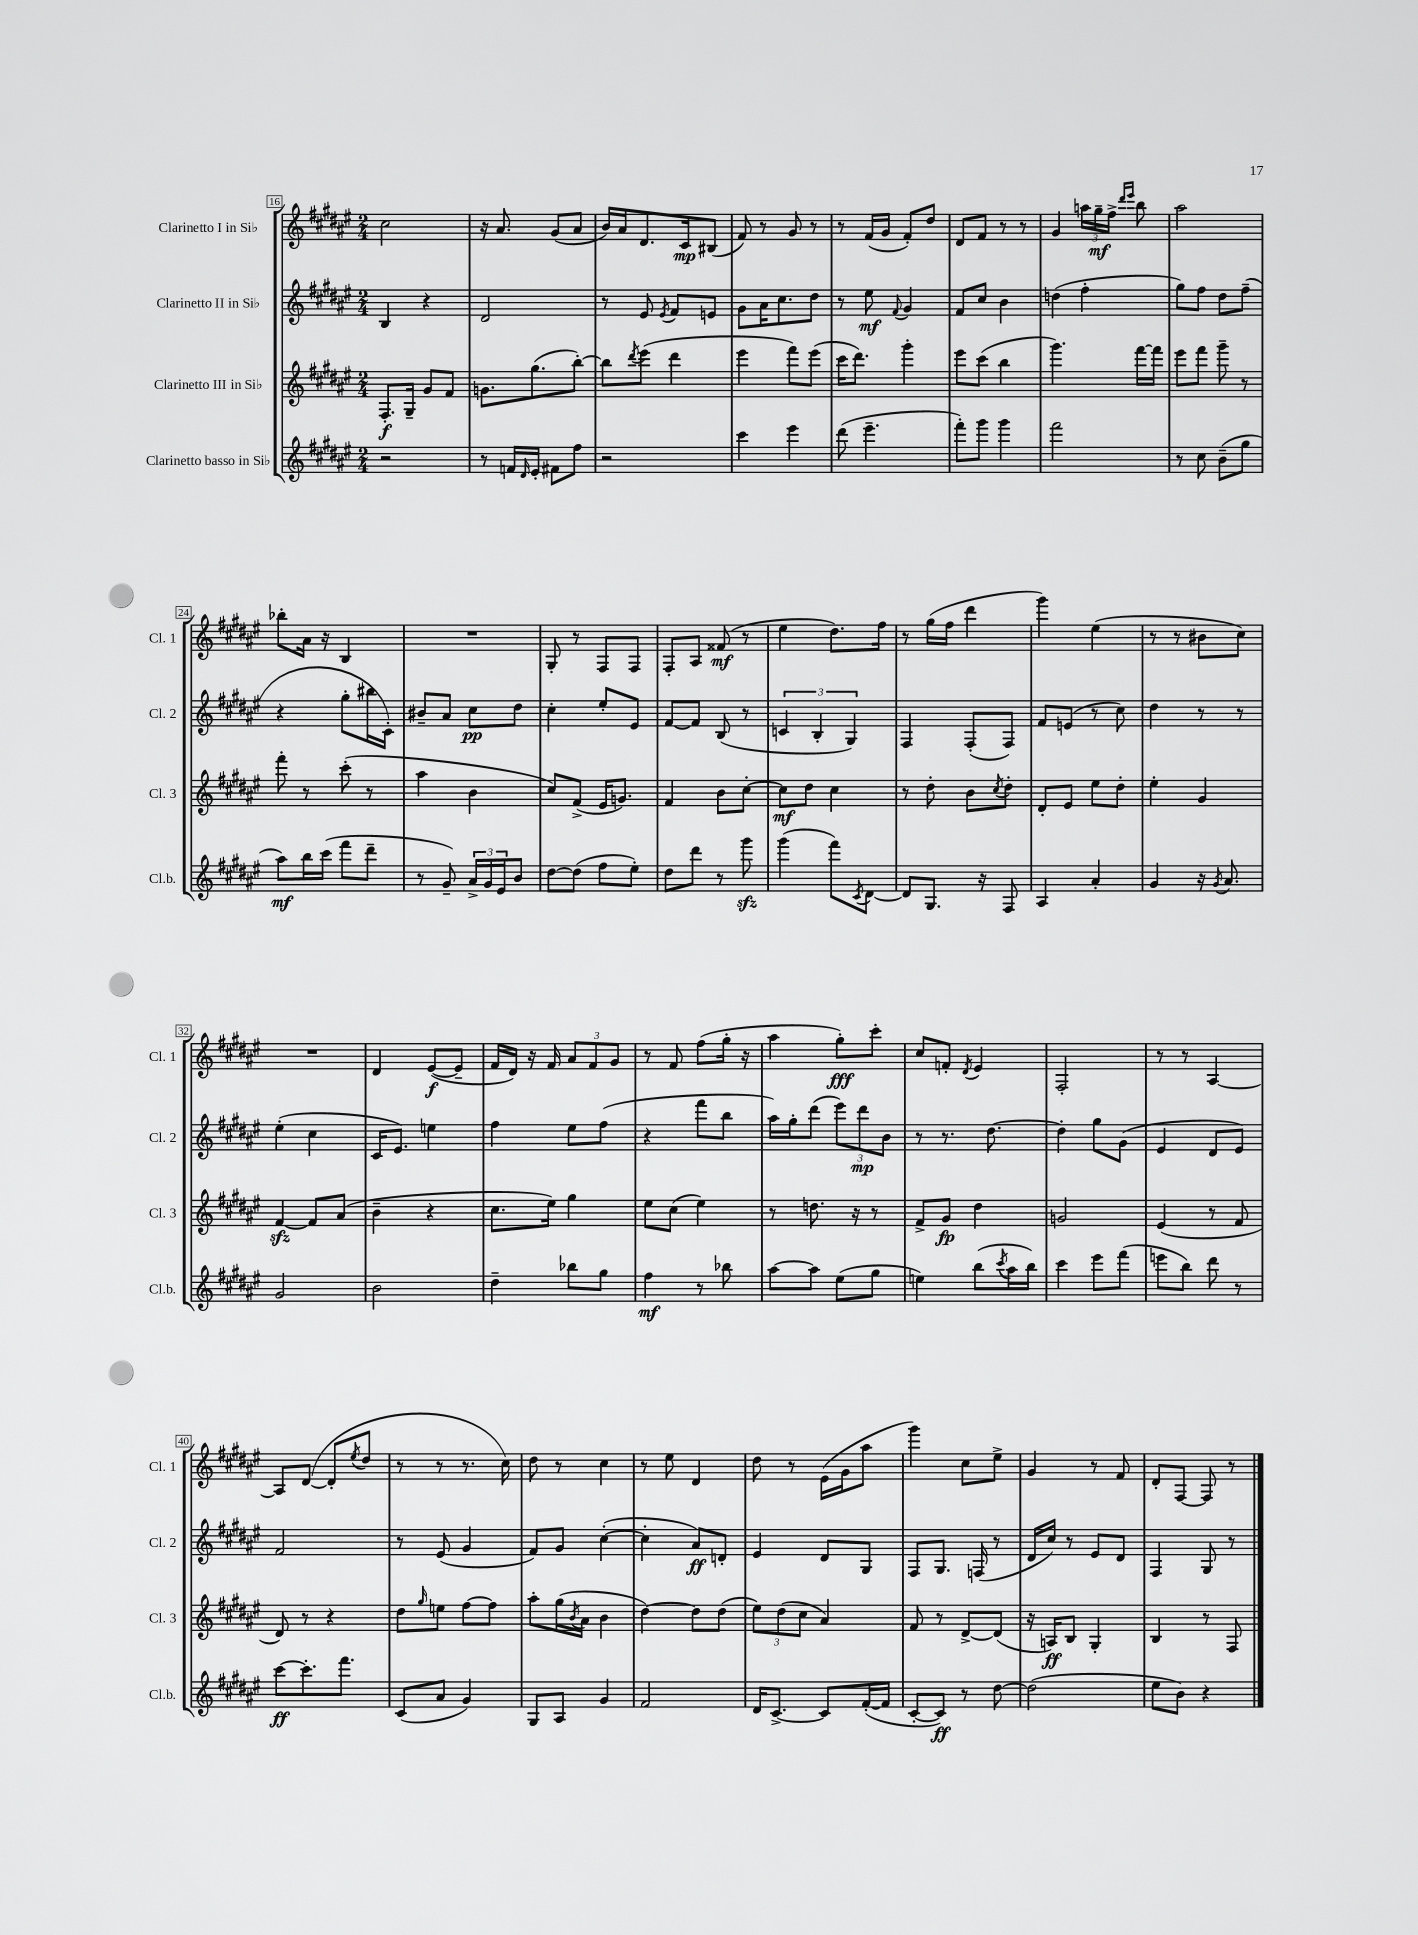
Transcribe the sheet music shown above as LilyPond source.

<<
\new StaffGroup <<
\new Staff = "s0" \with { instrumentName = "Clarinetto I in Sib" shortInstrumentName = "Cl. 1" } {
    \clef treble \key fis \major \numericTimeSignature \time 2/4
    cis''2 |
    r16 ais'8. gis'8( ais'8 |
    b'16) ais'16 dis'8. cis'16\mp bis8( |
    fis'8) r8 gis'8 r8 |
    r8 fis'16( gis'16 fis'8-.) dis''8 |
    dis'8 fis'8 r8 r8 |
    gis'4 \tuplet 3/2 { a''16 gis''16--\mf fis''16-> } \grace { dis'''16 eis'''16 } b''8 |
    ais''2 |
    bes''8-. ais'16 r16 b4 |
    R2 |
    gis8-. r8 fis8 fis8 |
    fis8-. ais8 fisis'8\mf( r8 |
    eis''4 dis''8.) fis''16 |
    r8 gis''16( fis''16 dis'''4 |
    gis'''4) eis''4( |
    r8 r8 bis'8 cis''8) |
    R2 |
    dis'4 eis'8~\f( eis'8-- |
    fis'16 dis'16) r16 fis'16 \tuplet 3/2 { ais'8 fis'8 gis'8 } |
    r8 fis'8 fis''8( gis''16-. r16 |
    ais''4 gis''8-.\fff) cis'''8-. |
    cis''8 f'8-. \acciaccatura { dis'8 } eis'4 |
    fis2-. |
    r8 r8 ais4~ |
    ais8 dis'8~( dis'8-. \acciaccatura { eis''8 } dis''8 |
    r8 r8 r8. cis''16) |
    dis''8 r8 cis''4 |
    r8 eis''8 dis'4 |
    dis''8 r8 eis'16( gis'16 ais''8 |
    gis'''4) cis''8 eis''8-> |
    gis'4 r8 fis'8 |
    dis'8-. fis8~ fis8 r8 \bar "|." |
}
\new Staff = "s1" \with { instrumentName = "Clarinetto II in Sib" shortInstrumentName = "Cl. 2" } {
    \clef treble \key fis \major \numericTimeSignature \time 2/4
    b4 r4 |
    dis'2 |
    r8 eis'8 \acciaccatura { eis'8 } fis'8 e'8 |
    gis'8 ais'16 cis''8. dis''8 |
    r8 eis''8\mf \appoggiatura { fis'8 } gis'4 |
    fis'8 cis''8 b'4 |
    d''4( fis''4-. |
    gis''8) fis''8 dis''8 fis''8--( |
    r4 gis''8-. bis''16 cis'16-.) |
    bis'8-- ais'8 cis''8\pp dis''8 |
    cis''4-. eis''8-. eis'8 |
    fis'8~ fis'8 b8( r8 |
    \tuplet 3/2 { c'4 b4-. gis4) } |
    fis4 fis8-.( fis8) |
    fis'8 e'8( r8 cis''8) |
    dis''4 r8 r8 |
    eis''4-.( cis''4 |
    cis'16 eis'8.) e''4 |
    fis''4 eis''8 fis''8( |
    r4 fis'''8 b''8 |
    ais''16) gis''16-. dis'''8( \tuplet 3/2 { eis'''8) dis'''8\mp b'8 } |
    r8 r8. dis''8.~ |
    dis''4-. gis''8 gis'8( |
    eis'4 dis'8 eis'8) |
    fis'2 |
    r8 eis'8( gis'4 |
    fis'8) gis'8 cis''4~-.( |
    cis''4-. ais'8\ff) d'8-. |
    eis'4 dis'8 gis8 |
    fis8 gis8. f16( r8 |
    dis'16 cis''16) r8 eis'8 dis'8 |
    fis4 gis8 r8 \bar "|." |
}
\new Staff = "s2" \with { instrumentName = "Clarinetto III in Sib" shortInstrumentName = "Cl. 3" } {
    \clef treble \key fis \major \numericTimeSignature \time 2/4
    fis8.-.\f gis16-- gis'8 fis'8 |
    g'8. gis''8.( b''8~-.) |
    b''8 \acciaccatura { dis'''8 } eis'''8( dis'''4 |
    eis'''4 fis'''8) eis'''8( |
    cis'''16 dis'''8.) gis'''4-. |
    eis'''8 cis'''8( b''4 |
    gis'''4.) fis'''16~ fis'''16 |
    eis'''8 fis'''8 gis'''8-- r8 |
    fis'''8-. r8 cis'''8-.( r8 |
    ais''4 b'4 |
    cis''8) fis'8->( eis'16 g'8.) |
    fis'4 b'8 cis''8~-. |
    cis''8\mf dis''8 cis''4 |
    r8 dis''8-. b'8 \acciaccatura { cis''8 } dis''8-. |
    dis'8-. eis'8 eis''8 dis''8-. |
    eis''4-. gis'4 |
    fis'4~\sfz fis'8 ais'8( |
    b'4-- r4 |
    cis''8. eis''16) gis''4 |
    eis''8 cis''8( eis''4) |
    r8 d''8. r16 r8 |
    fis'8-> gis'8\fp dis''4 |
    g'2 |
    eis'4( r8 fis'8 |
    dis'8) r8 r4 |
    dis''8 \grace { gis''16 } e''8 fis''8~ fis''8 |
    ais''8-. gis''16( \acciaccatura { b'8 } ais'16 b'4 |
    dis''4~) dis''8 dis''8( |
    \tuplet 3/2 { eis''8) dis''8( cis''8 } ais'4) |
    fis'8 r8 dis'8~-> dis'8( |
    r16 a16\ff) b8 gis4-. |
    b4 r8 fis8 \bar "|." |
}
\new Staff = "s3" \with { instrumentName = "Clarinetto basso in Sib" shortInstrumentName = "Cl.b." } {
    \clef treble \key fis \major \numericTimeSignature \time 2/4
    r2 |
    r8 f'16 \grace { dis'16 } eis'16-. fis'8 fis''8 |
    r2 |
    cis'''4 eis'''4 |
    dis'''8( eis'''4.-- |
    fis'''8-.) gis'''8 gis'''4 |
    fis'''2 |
    r8 cis''8 b'8--( gis''8 |
    ais''8\mf) b''16 cis'''16( fis'''8 dis'''8-- |
    r8 gis'8--) \tuplet 3/2 { ais'16-> gis'16 eis'16 } b'8 |
    dis''8~ dis''8( fis''8 eis''8-.) |
    dis''8 dis'''8 r8 gis'''8\sfz |
    gis'''4( fis'''8) \acciaccatura { cis'8 } dis'8~ |
    dis'8 gis8. r16 fis8 |
    ais4 ais'4-. |
    gis'4 r16 \acciaccatura { gis'8 } ais'8. |
    gis'2 |
    b'2 |
    dis''4-- bes''8 gis''8 |
    fis''4\mf r8 bes''8 |
    ais''8~ ais''8 eis''8( gis''8 |
    e''4) b''8( \acciaccatura { cis'''8 } ais''16 b''16) |
    cis'''4 eis'''8 fis'''8( |
    e'''8 b''8) dis'''8 r8 |
    cis'''8~\ff cis'''8.-. fis'''8. |
    cis'8( ais'8 gis'4) |
    gis8 ais8 gis'4 |
    fis'2 |
    dis'16 cis'8.~-> cis'8 fis'16~-.( fis'16 |
    cis'8~-. cis'8\ff) r8 dis''8~ |
    dis''2( |
    eis''8 b'8) r4 \bar "|." |
}
>>
>>
\layout { \context { \Score currentBarNumber = #16 \override BarNumber.stencil = #(make-stencil-boxer 0.1 0.3 ly:text-interface::print) } }
